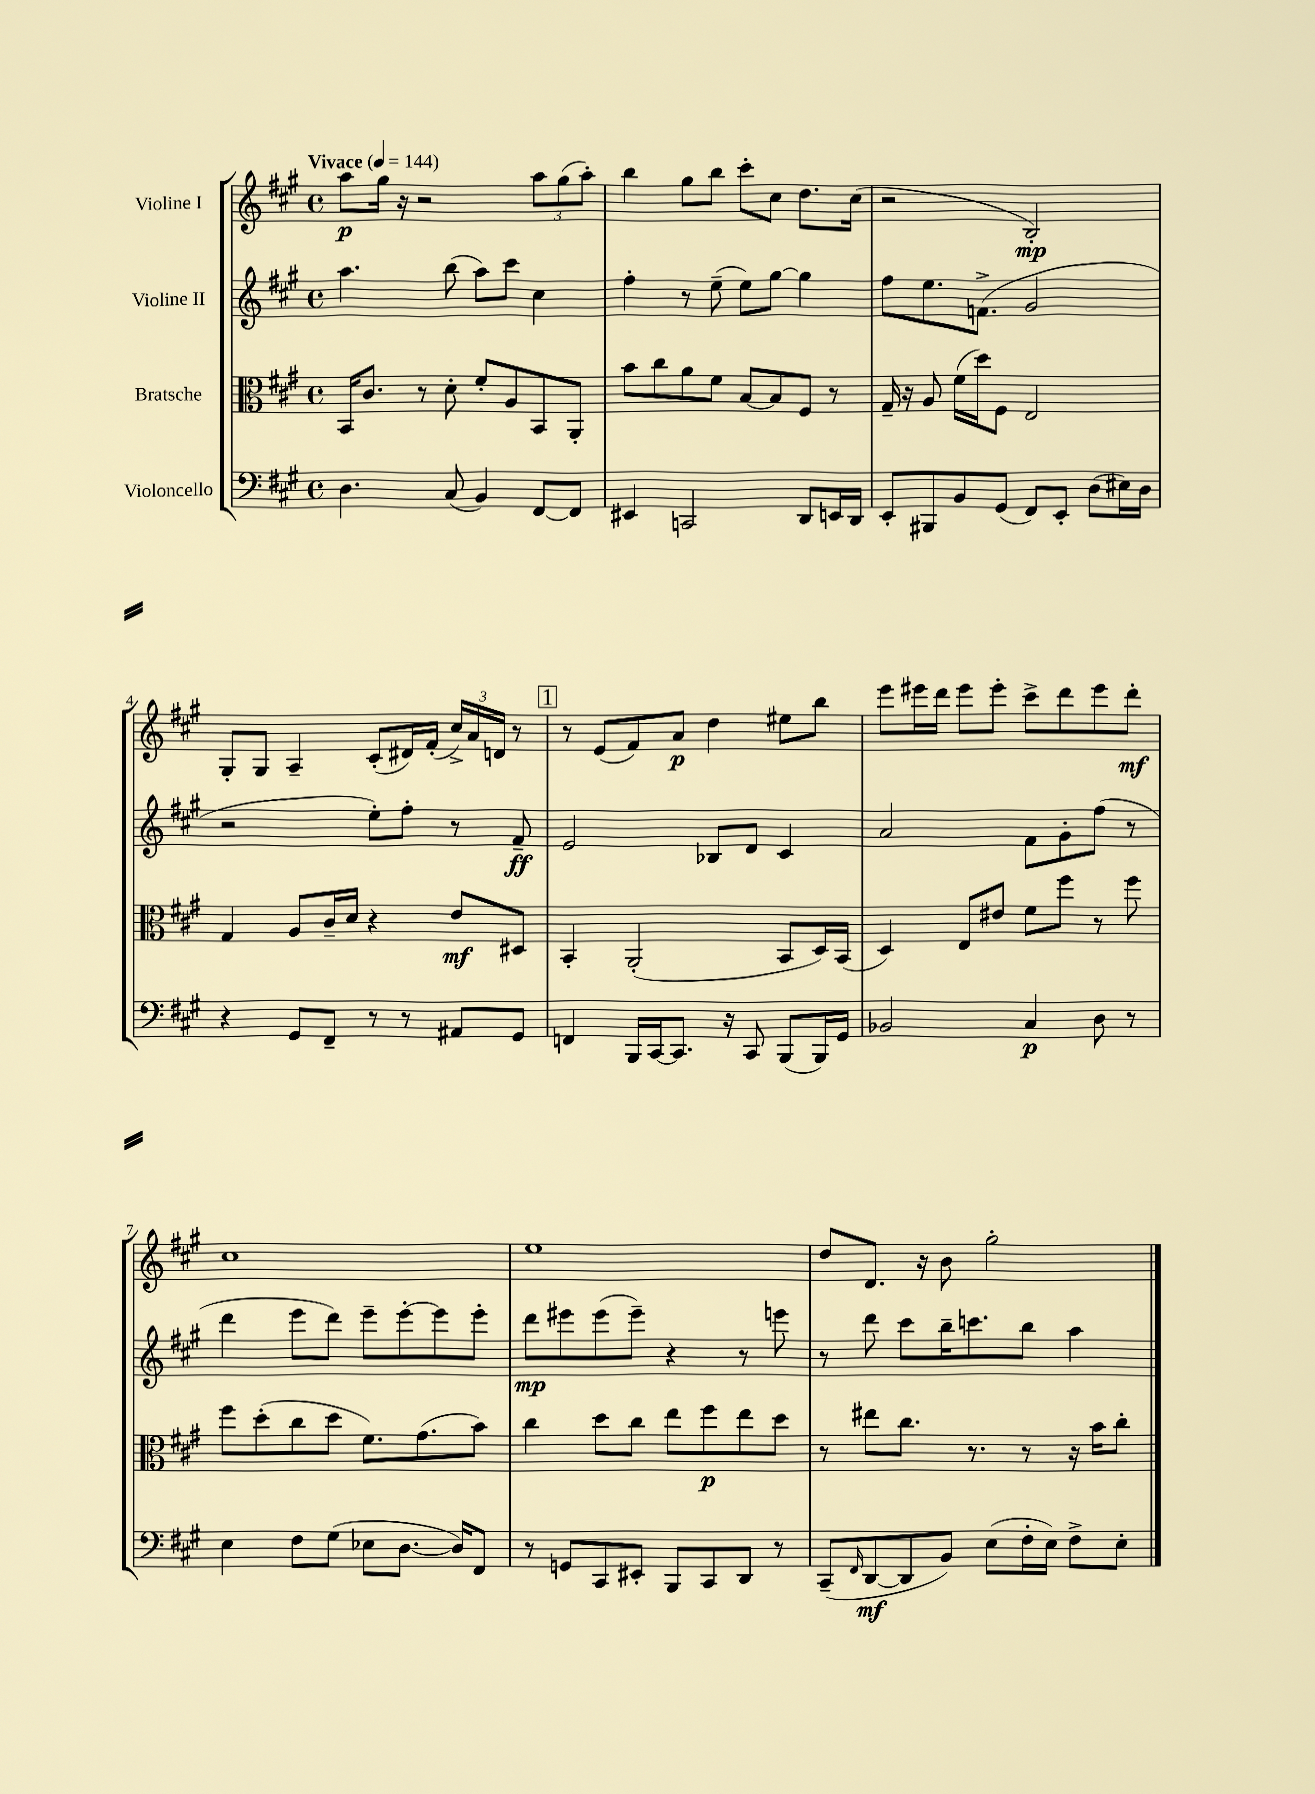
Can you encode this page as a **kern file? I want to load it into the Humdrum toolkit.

**kern	**dynam	**kern	**dynam	**kern	**dynam	**kern	**dynam
*part4	*part4	*part3	*part3	*part2	*part2	*part1	*part1
*staff4	*staff4	*staff3	*staff3	*staff2	*staff2	*staff1	*staff1
*I"Violoncello	*	*I"Bratsche	*	*I"Violine II	*	*I"Violine I	*
*clefF4	*	*clefC3	*	*clefG2	*	*clefG2	*
*k[f#c#g#]	*	*k[f#c#g#]	*	*k[f#c#g#]	*	*k[f#c#g#]	*
*M4/4	*	*M4/4	*	*M4/4	*	*M4/4	*
*met(c)	*	*met(c)	*	*met(c)	*	*met(c)	*
*MM144	*	*MM144	*	*MM144	*	*MM144	*
=1	=1	=1	=1	=1	=1	=1	=1
!	!	!	!	!	!	!LO:TX:a:B:t=Vivace	!
4.D\	.	16BB/KL	.	4.aa\	.	8aa\L	p
.	.	8.c#/J	.	.	.	.	.
.	.	.	.	.	.	16gg#\Jk	.
.	.	.	.	.	.	16r	.
.	.	8r	.	.	.	2r	.
(8C#/	.	8d'\	.	(8bb\	.	.	.
4BB/)	.	8f#'/L	.	8aa\L)	.	.	.
.	.	8A/	.	8ccc#\J	.	.	.
[8FF#/L	.	8BB/	.	4cc#\	.	12aa\L	.
.	.	.	.	.	.	(12gg#\	.
8FF#/J]	.	8AA'/J	.	.	.	.	.
.	.	.	.	.	.	12aa'\J)	.
=2	=2	=2	=2	=2	=2	=2	=2
4EE#X/	.	8b\L	.	4ff#'\	.	4bb\	.
.	.	8cc#\	.	.	.	.	.
2CCn/	.	8a\	.	8r	.	8gg#\L	.
.	.	8f#\J	.	(8ee~\	.	8bb\J	.
.	.	[8B/L	.	8ee\L)	.	8ccc#'\L	.
.	.	8B/]	.	[8gg#\J	.	8cc#\J	.
8DD/L	.	8F#/J	.	4gg#\]	.	8.dd\L	.
16EEn/L	.	8r	.	.	.	.	.
16DD/JJ	.	.	.	.	.	(16cc#\Jk	.
=3	=3	=3	=3	=3	=3	=3	=3
8EE'/L	.	16G#~/	.	8ff#\L	.	2r	.
.	.	16r	.	.	.	.	.
8BBB#X/	.	8A/	.	8.ee\	.	.	.
8BB/	.	(16f#\LL	.	.	.	.	.
.	.	16dd\J)	.	(8.fn^\J	.	.	.
(8GG#/J	.	8F#\J	.	.	.	.	.
8FF#/L)	.	2E/	.	2g#/	.	2B'/)	mp
8EE'/J	.	.	.	.	.	.	.
(8D\L	.	.	.	.	.	.	.
16E#X\L)	.	.	.	.	.	.	.
16D\JJ	.	.	.	.	.	.	.
!!LO:LB:g=z
=4	=4	=4	=4	=4	=4	=4	=4
4r	.	4G#/	.	2r	.	8G#'/L	.
.	.	.	.	.	.	8G#/J	.
8GG#/L	.	8A/L	.	.	.	4A~/	.
8FF#~/J	.	16c#~/L	.	.	.	.	.
.	.	16d/JJ	.	.	.	.	.
8r	.	4r	.	8ee'\L)	.	(8c#'/L	.
8r	.	.	.	8ff#'\J	.	16d#X/L)	.
.	.	.	.	.	.	(16f#'/JJ	.
8AA#X/L	.	8e/L	mf	8r	.	24cc#^/LL)	.
.	.	.	.	.	.	24a/	.
.	.	.	.	.	.	24dn/JJ	.
8GG#/J	.	8D#X/J	.	8f#~/	ff	8r	.
!!LO:REH:place=s1:t=1
=5	=5	=5	=5	=5	=5	=5	=5
4FFn/	.	4BB'/	.	2e/	.	8r	.
.	.	.	.	.	.	(8e/L	.
16BBB/LL	.	(2AA'/	.	.	.	8f#/)	.
[16CC#/J	.	.	.	.	.	.	.
8.CC#/J]	.	.	.	.	.	8a/J	p
.	.	.	.	8B-X/L	.	4dd\	.
16r	.	.	.	.	.	.	.
8CC#/	.	.	.	8d/J	.	.	.
(8BBB/L	.	8BB/L	.	4c#/	.	8ee#X\L	.
16BBB/L)	.	16D/L)	.	.	.	8bb\J	.
16GG#/JJ	.	(16BB/JJ	.	.	.	.	.
=6	=6	=6	=6	=6	=6	=6	=6
2BB-X/	.	4D/)	.	2a/	.	8eee\L	.
.	.	.	.	.	.	16eee#X\L	.
.	.	.	.	.	.	16ddd\JJ	.
.	.	8E/L	.	.	.	8eee#\L	.
.	.	8e#X/J	.	.	.	8eee#'\J	.
4C#/	p	8f#\L	.	8f#\L	.	8ccc#^\L	.
.	.	8ff#\J	.	8g#'\	.	8ddd\	.
8D\	.	8r	.	(8ff#\J	.	8eee#\	.
8r	.	8ff#\	.	8r	.	8ddd'\J	mf
!!LO:LB:g=z
=7	=7	=7	=7	=7	=7	=7	=7
4E\	.	8ff#\L	.	4ddd\	.	1cc#	.
.	.	(8dd'\	.	.	.	.	.
8F#\L	.	8cc#\	.	8eee\L	.	.	.
(8G#\J	.	8dd\J	.	8ddd\J)	.	.	.
8E-X\L	.	8.f#\L)	.	8eee~\L	.	.	.
[8.D\J	.	.	.	[8eee'\	.	.	.
.	.	(8.g#\	.	.	.	.	.
.	.	.	.	8eee\]	.	.	.
16D/KL])	.	.	.	.	.	.	.
8FF#/J	.	8b\J)	.	8eee'\J	.	.	.
=8	=8	=8	=8	=8	=8	=8	=8
8r	.	4cc#\	.	8ddd\L	mp	1ee	.
8GGn/L	.	.	.	8eee#X\	.	.	.
8CC#/	.	8dd\L	.	(8eee#\	.	.	.
8EE#X'/J	.	8cc#\J	.	8eee#~\J)	.	.	.
8BBB/L	.	8ee\L	.	4r	.	.	.
8CC#/	.	8ff#\	p	.	.	.	.
8DD/J	.	8ee\	.	8r	.	.	.
8r	.	8dd\J	.	8eeen\	.	.	.
=9	=9	=9	=9	=9	=9	=9	=9
(8CC#~/L	.	8r	.	8r	.	8dd/L	.
16qqFF#/	.	.	.	.	.	.	.
[8DD/	mf	8ee#X\L	.	8ddd\	.	8.d/J	.
8DD/]	.	8.cc#\J	.	8ccc#\L	.	.	.
.	.	.	.	.	.	16r	.
8BB/J)	.	.	.	16bb~\K	.	8b\	.
.	.	8.r	.	8.cccn\	.	.	.
(8E\L	.	.	.	.	.	2gg#'\	.
16F#'\L	.	8r	.	8bb\J	.	.	.
16E\JJ)	.	.	.	.	.	.	.
8F#^\L	.	16r	.	4aa\	.	.	.
.	.	16b\KL	.	.	.	.	.
8E'\J	.	8cc#'\J	.	.	.	.	.
==	==	==	==	==	==	==	==
*-	*-	*-	*-	*-	*-	*-	*-
